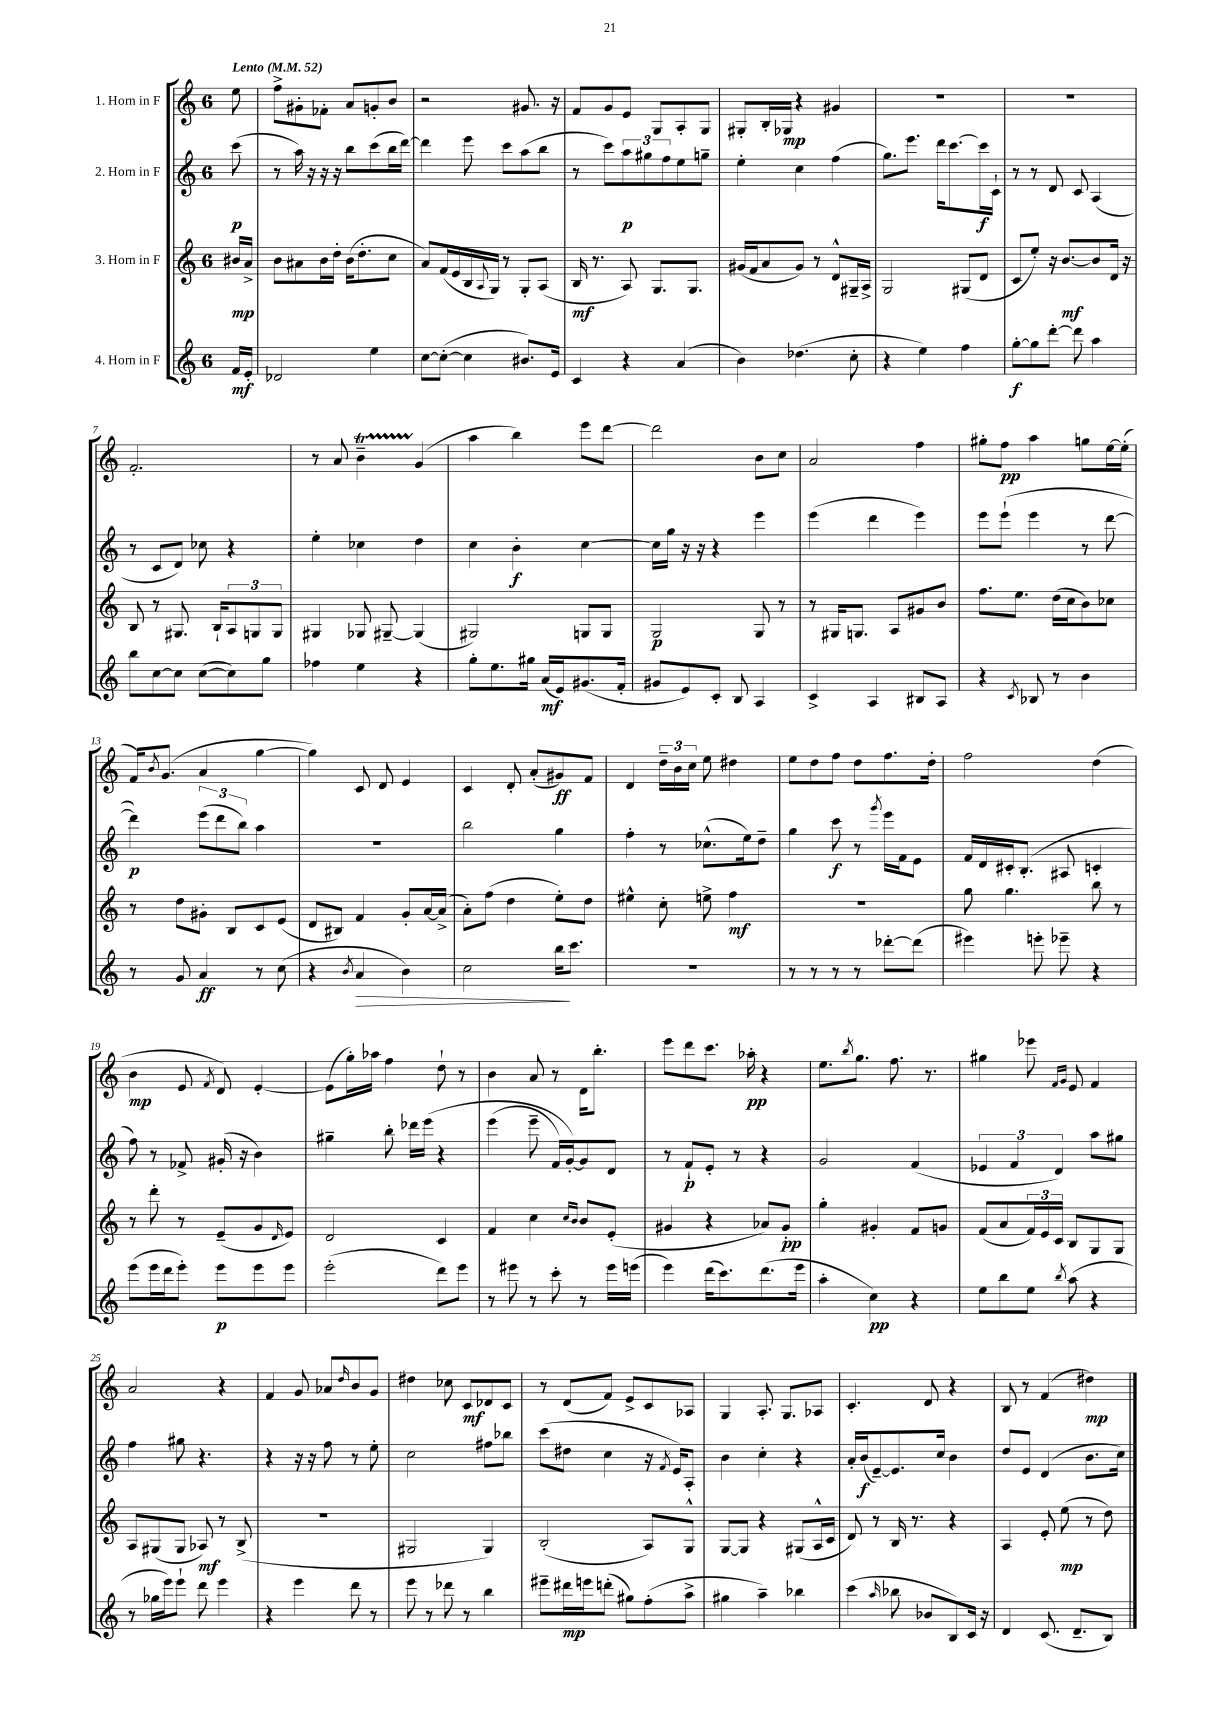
<<
\new StaffGroup <<
\new Staff = "s0" \with { instrumentName = "1. Horn in F" } {
    \clef treble \key c \major \once \override Staff.TimeSignature.style = #'single-digit \time 6/8 \partial 8 \tempo "Lento" 4 = 52
    e''8 |
    f''8-> gis'8-. fes'8-. a'8 g'8-. b'8 |
    r2 gis'8. r16 |
    f'8 g'8 e'8 g8 a8-. g8 |
    gis8-. b16-. ges16\mp r4 gis'4 |
    R2. |
    R2. |
    f'2.-. |
    r8 a'8 b'4--\startTrillSpan g'4\stopTrillSpan( |
    a''4 b''4) e'''8 d'''8~ |
    d'''2 b'8 c''8 |
    a'2 f''4 |
    gis''8-. f''8\pp a''4 g''8 e''16~ e''16-.( |
    f'16) \acciaccatura { b'8 } g'8.( a'4 g''4~ |
    g''4) c'8 d'8 e'4 |
    c'4 d'8-. a'8-.( gis'8\ff) f'8 |
    d'4 \tuplet 3/2 { d''16-- b'16 c''16 } e''8 dis''4 |
    e''8 d''8 f''8 d''8 f''8. d''16-. |
    f''2 d''4( |
    b'4\mp e'8 \acciaccatura { f'8 } d'8) e'4~-. |
    e'8( g''16-.) aes''16 f''4 d''8-! r8 |
    b'4 a'8 r8 d'16 b''8.-. |
    e'''8 d'''8 c'''8. aes''16-.\pp r4 |
    e''8. \acciaccatura { b''8 } g''8. f''8. r8. |
    gis''4 ees'''8 \grace { f'16 g'16 } e'8 f'4 |
    a'2 r4 |
    f'4 g'8 aes'8 \grace { d''16 } b'8 g'8 |
    dis''4 ces''8 c'8\mf des'8 c'8 |
    r8 d'8( f'8) e'8-> c'8 aes8 |
    g4 a8.-. g8. aes8 |
    c'4.-. d'8 r4 |
    b8 r8 f'4( dis''4\mp) \bar "|." |
}
\new Staff = "s1" \with { instrumentName = "2. Horn in F" } {
    \clef treble \key c \major \once \override Staff.TimeSignature.style = #'single-digit \time 6/8 \partial 8
    c'''8\p( |
    r8 a''16) r16 r16 r16 b''8 c'''8( b''16 d'''16~) |
    d'''4 e'''8 c'''8 a''8( b''8 |
    r8 c'''8) \tuplet 3/2 { a''8\p gis''8 f''8 } e''8 g''8-- |
    e''4-. c''4 f''4( |
    g''8.) e'''8. d'''16 c'''8.~ c'''16\f c'16-! |
    r8 r8 d'8 c'8 a4( |
    r8 c'8 d'8) ces''8 r4 |
    e''4-. ces''4 d''4 |
    c''4 b'4-.\f c''4~ |
    c''16 g''16 r16 r16 r4 e'''4 |
    e'''4( d'''4 e'''4) |
    e'''8 e'''8-!( e'''4 r8 d'''8~ |
    d'''4\p) \tuplet 3/2 { e'''8( d'''8 b''8) } a''4 |
    R2. |
    b''2 g''4 |
    f''4-. r8 ces''8.-^( e''16) d''8-- |
    g''4 c'''8\f r8 \acciaccatura { g'''8 } e'''16 f'16 e'8 |
    f'16 d'16 cis'16-. b8.-.( ais8 c'4-. |
    f''8) r8 fes'8-> gis'16-.( r16 b'4) |
    gis''4-- b''8-. des'''16 e'''16\( r4 |
    e'''4( e'''8-- f'16) g'16~-.\) g'8 d'8 |
    r8 f'8-!\p e'8-. r8 r4 |
    g'2 f'4( |
    \tuplet 3/2 { ees'4 f'4 d'4) } a''8 gis''8 |
    f''4 gis''8 r4. |
    r4 r16 r16 f''8 r8 e''8-. |
    c''2 fis''8 bes''8 |
    c'''8( dis''8 c''4 r16 \acciaccatura { f'8 } e'16) a8-. |
    b'4 c''4-. r4 |
    a'16-. b'16\f( e'8~--) e'8. c''16 b'4 |
    d''8 e'8 d'4( b'8. c''16) \bar "|." |
}
\new Staff = "s2" \with { instrumentName = "3. Horn in F" } {
    \clef treble \key c \major \once \override Staff.TimeSignature.style = #'single-digit \time 6/8 \partial 8
    bis'16\mp a'16-> |
    b'8 ais'8 b'16 d''16-. b'16( d''8.-. c''8 |
    a'8) f'16( e'16 b16 \appoggiatura { a8 } g16) r8 g8-. a8( |
    b16\mf r8. a8) g8. g8. |
    gis'16( f'16 a'8 gis'8) r8 d'8-^ gis16-- a16-> |
    g2 gis8( d'8 |
    c'8 e''8-.) r16 b'8.~\mf b'8 d'16 r16 |
    b8 r8 gis8. b16-! \tuplet 3/2 { a8 g8 g8 } |
    gis4 ges8 gis8~-- gis4( |
    gis2) g8 g8 |
    g2\p g8 r8 |
    r8 gis16 g8. a8 gis'8 b'8 |
    f''8. e''8. d''16( c''16 b'8) ces''8 |
    r8 d''8 gis'8-. b8 c'8 e'8( |
    d'8 bis8) f'4 g'8-. a'16~ a'16->( |
    a'8-.) f''8( d''4 e''8-.) d''8 |
    eis''4-^ c''8-. e''8-> f''4\mf |
    R2. |
    g''8 g''4. b''8 r8 |
    r8 d'''8-. r8 e'8--( g'8 \grace { d'16 } e'8) |
    d'2 c'4 |
    f'4 c''4 \grace { c''16 b'16 } b'8 e'8-.( |
    gis'4 r4 aes'8) gis'8-.\pp |
    g''4-. gis'4-. f'8 g'8 |
    f'8( a'8 \tuplet 3/2 { f'16) e'16 c'16 } b8 g8 g8 |
    a8 gis8( gis8 aes8\mf) r8 b8->( |
    R2. |
    gis2 gis4) |
    b2-.( a8) g8-^ |
    g8~ g8 r4 gis8( a16-^ c'16 |
    d'8) r8 b16 r8. r4 |
    a4 e'8-. e''8\mp( r8 d''8) \bar "|." |
}
\new Staff = "s3" \with { instrumentName = "4. Horn in F" } {
    \clef treble \key c \major \once \override Staff.TimeSignature.style = #'single-digit \time 6/8 \partial 8
    f'16\mf e'16-. |
    des'2 e''4 |
    c''8~ c''8~-.( c''4 bis'8.) e'16 |
    c'4 r4 a'4( |
    b'4) des''4.( c''8-. |
    r4 e''4) f''4 |
    g''8~-.\f g''8 d'''8~-. d'''8 a''4 |
    b''8 c''8~ c''8 c''8~( c''8) g''8 |
    fes''4 e''4 r4 |
    g''8-. e''8. gis''16 a'16\mf( e'16) gis'8.( f'16-. |
    gis'8 e'8) c'8-. b8 a4 |
    c'4-> a4 bis8 a8 |
    r4 \acciaccatura { c'8 } bes8 r8 b'4 |
    r8 g'8 a'4\ff r8 c''8( |
    r4 \acciaccatura { b'8 } a'4\> b'4) |
    c''2 b''16\! c'''8. |
    R2. |
    r8 r8 r8 r8 des'''8~-. des'''8( |
    eis'''4) e'''8-. ees'''8-- r4 |
    e'''8( e'''16 d'''16 e'''8-.) e'''8\p e'''8 e'''8 |
    e'''2-.( d'''8) e'''8 |
    r8 eis'''8 r8 c'''8-. r8 eis'''16 e'''16( |
    e'''4) d'''16( c'''8.) d'''8.( e'''16 |
    a''4-. c''4\pp) r4 |
    e''8 b''8 e''8 \acciaccatura { b''8 } a''8( r4 |
    r8 ges''16 e'''16) e'''8-! d'''8 e'''4 |
    r4 e'''4 d'''8 r8 |
    e'''8 r8 des'''8 r8 b''4 |
    eis'''8-- dis'''16\mp e'''16 d'''8-.( gis''8) f''8-.( a''8-> |
    gis''4 a''4--) bes''4 |
    c'''4( \grace { a''16 } bes''8 bes'8 b8) c'16 r16 |
    d'4 c'8.( d'8.-- b8) \bar "|." |
}
>>
>>
